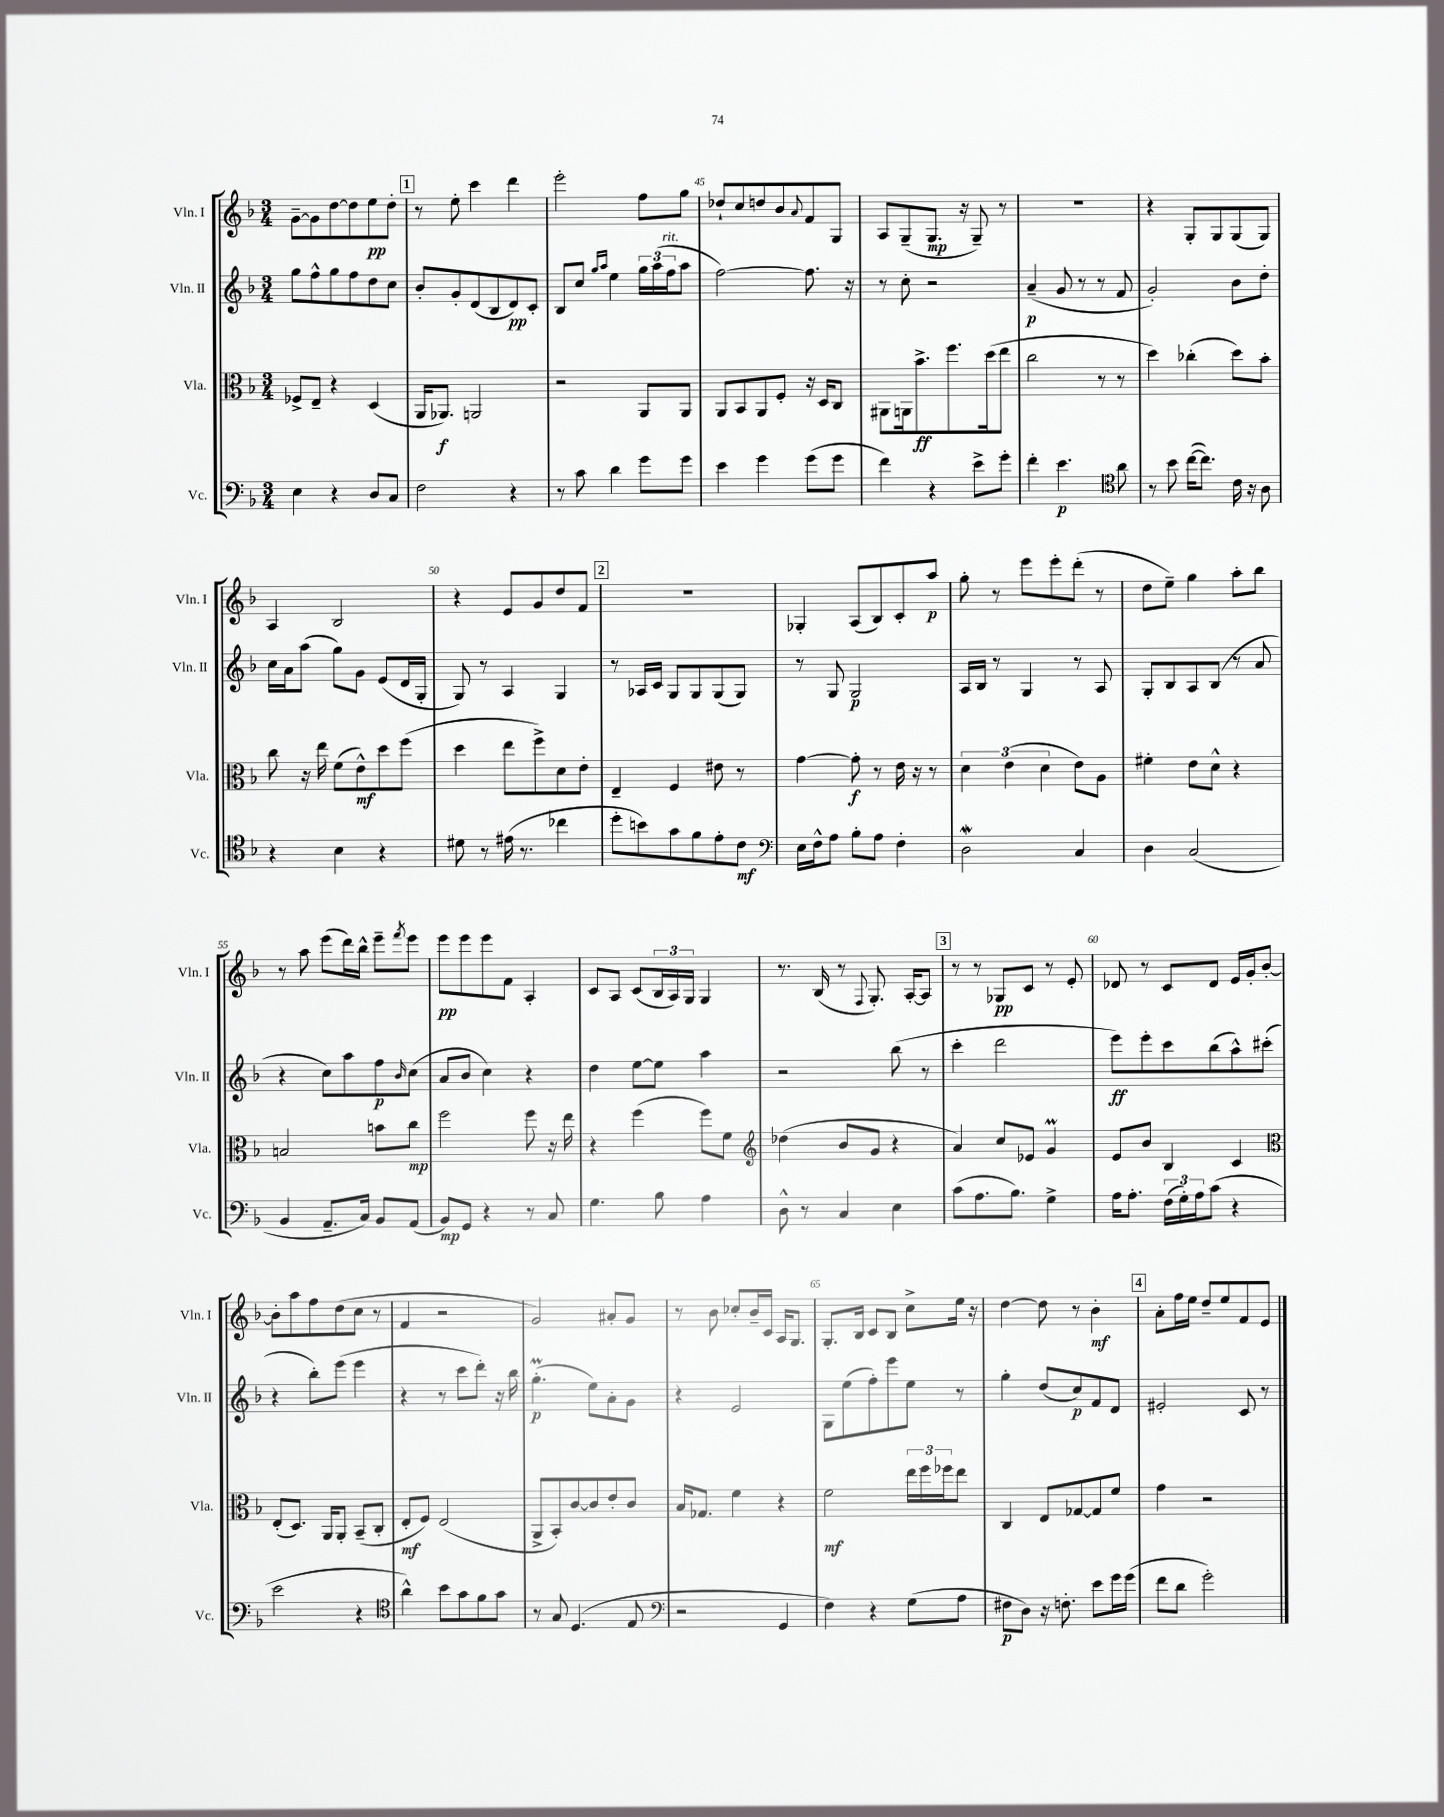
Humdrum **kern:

**kern	**dynam	**kern	**dynam	**kern	**dynam	**kern	**dynam
*part4	*part4	*part3	*part3	*part2	*part2	*part1	*part1
*staff4	*staff4	*staff3	*staff3	*staff2	*staff2	*staff1	*staff1
*I"Vc.	*	*I"Vla.	*	*I"Vln. II	*	*I"Vln. I	*
*I'Vc.	*	*I'Vla.	*	*I'Vln. II	*	*I'Vln. I	*
*clefF4	*	*clefC3	*	*clefG2	*	*clefG2	*
*k[b-]	*	*k[b-]	*	*k[b-]	*	*k[b-]	*
*M3/4	*	*M3/4	*	*M3/4	*	*M3/4	*
=42	=42	=42	=42	=42	=42	=42	=42
4E\	.	8F-X^/L	.	8gg\L	.	[8g~\L	.
.	.	8E~/J	.	8ff^^\	.	8g\]	.
4r	.	4r	.	8gg\	.	[8dd\	.
.	.	.	.	8ff\	.	8dd\]	.
8D/L	.	(4D/	.	8dd\	.	8ee\	pp
8C/J	.	.	.	8cc\J	.	8dd'\J	.
!!LO:REH:place=s1:t=1
=43	=43	=43	=43	=43	=43	=43	=43
2F\	.	16AA/KL	.	8b-'/L	.	8r	.
.	.	8.AA-X/J)	f	.	.	.	.
.	.	.	.	8g'/	.	8ee'\	.
.	.	2AAn/	.	(8d/	.	4ccc\	.
.	.	.	.	8B-/	.	.	.
4r	.	.	.	8d/)	pp	4ddd\	.
.	.	.	.	8c'/J	.	.	.
=44	=44	=44	=44	=44	=44	=44	=44
8r	.	2r	.	8B-/L	.	2eee'\	.
8c\	.	.	.	8cc/J	.	.	.
.	.	.	.	16qqgg/LL	.	.	.
.	.	.	.	16qqaa/JJ	.	.	.
4d\	.	.	.	4ee\	.	.	.
8g\L	.	8AA/L	.	24gg\LL	.	8ff\L	.
.	.	.	.	(24aa\	.	.	.
!	!	!	!	!LO:TX:a:i:t=rit.	!	!	!
.	.	.	.	24ff\J	.	.	.
8g\J	.	8AA/J	.	8aa\J	.	8gg\J	.
=45	=45	=45	=45	=45	=45	=45	=45
4e\	.	8AA/L	.	[2ff\)	.	8dd-X`/L	.
.	.	8BB-/	.	.	.	8cc/	.
4g\	.	8AA/	.	.	.	8ddn/	.
.	.	8F'/J	.	.	.	8b-/	.
.	.	.	.	.	.	8qqa/	.
(8g\L	.	16r	.	8.ff\]	.	8f/	.
.	.	16D/KL	.	.	.	.	.
8g\J	.	8C/J	.	.	.	8G/J	.
.	.	.	.	16r	.	.	.
=46	=46	=46	=46	=46	=46	=46	=46
4f\)	.	8AA#X\L	.	8r	.	8A/L	.
.	.	16AAn\k	.	8cc'\	.	(8G~/	.
.	.	8.b-^\	ff	.	.	.	.
4r	.	.	.	2r	.	8.G/J	mp
.	.	8.ff\	.	.	.	.	.
.	.	.	.	.	.	16r	.
8e^\L	.	.	.	.	.	8G~/)	.
.	.	(16dd\k	.	.	.	.	.
8g'\J	.	8ee\J	.	.	.	8r	.
=47	=47	=47	=47	=47	=47	=47	=47
4f'\	.	2cc\	.	(4a~/	p	2.r	.
4.e\	p	.	.	8g/	.	.	.
.	.	.	.	8r	.	.	.
.	.	8r	.	8r	.	.	.
*clefC4	*	*	*	*	*	*	*
8a\	.	8r	.	8f/	.	.	.
=48	=48	=48	=48	=48	=48	=48	=48
8r	.	4dd\)	.	2g'/)	.	4r	.
8b-\	.	.	.	.	.	.	.
([16cc\KL	.	(4cc-X'\	.	.	.	8G'/L	.
8.cc\J])	.	.	.	.	.	.	.
.	.	.	.	.	.	8G/	.
16c\	.	8dd\L)	.	8b-\L	.	(8G/	.
16r	.	.	.	.	.	.	.
8A\	.	8b-'\J	.	8dd'\J	.	8G/J)	.
!!LO:LB:g=z
=49	=49	=49	=49	=49	=49	=49	=49
4r	.	8cc\	.	16cc\LL	.	4A/	.
.	.	.	.	16a\J	.	.	.
.	.	16r	.	(8aa\J	.	.	.
.	.	16ee\	.	.	.	.	.
4B-\	.	(8f\L	.	8gg\L)	.	2B-/	.
.	.	8e^^\)	mf	8g\J	.	.	.
4r	.	8dd\	.	(8e/L	.	.	.
.	.	(8ff\J	.	16d/L	.	.	.
.	.	.	.	16G'/JJ	.	.	.
=50	=50	=50	=50	=50	=50	=50	=50
8d#X\	.	4dd\	.	8G/)	.	4r	.
8r	.	.	.	8r	.	.	.
(16e#X\	.	8ee\L	.	4A/	.	8e/L	.
8.r	.	.	.	.	.	.	.
.	.	8ff^\)	.	.	.	8g/	.
4cc-X\	.	8d\	.	4G/	.	8dd/	.
.	.	8e'\J	.	.	.	8f/J	.
!!LO:REH:place=s1:t=2
=51	=51	=51	=51	=51	=51	=51	=51
8dd'\L	.	4E~/	.	8r	.	2.r	.
8bn\)	.	.	.	16A-X/LL	.	.	.
.	.	.	.	16c/JJ	.	.	.
8g\	.	4F/	.	8G/L	.	.	.
8f\	.	.	.	8G/	.	.	.
8e'\	.	8e#X\	.	(8G/	.	.	.
8c\J	mf	8r	.	8G/J)	.	.	.
=52	=52	=52	=52	=52	=52	=52	=52
*clefF4	*	*	*	*	*	*	*
16E\LL	.	[4g\	.	8r	.	4G-X'/	.
16F^^\J	.	.	.	.	.	.	.
8A\J	.	.	.	8G/	.	.	.
8B-'\L	.	8g'\]	f	2G/	p	(8A/L	.
8A\J	.	8r	.	.	.	8B-/)	.
4F'\	.	16e\	.	.	.	8c'/	.
.	.	16r	.	.	.	.	.
.	.	8r	.	.	.	8aa/J	p
=53	=53	=53	=53	=53	=53	=53	=53
2DW\	.	6d\	.	16A/LL	.	8gg'\	.
.	.	.	.	16B-/JJ	.	.	.
.	.	.	.	8r	.	8r	.
.	.	(6e\	.	.	.	.	.
.	.	.	.	4G/	.	8eee\L	.
.	.	6d\	.	.	.	.	.
.	.	.	.	.	.	8eee'\	.
4C/	.	8e\L)	.	8r	.	(8ddd'\J	.
.	.	8A\J	.	8A/	.	8r	.
=54	=54	=54	=54	=54	=54	=54	=54
4D\	.	4f#X'\	.	8G'/L	.	8dd\L	.
.	.	.	.	8B-/	.	8ee~\J)	.
(2C/	.	8e\L	.	8A/	.	4gg\	.
.	.	8d^^\J	.	(8B-/J	.	.	.
.	.	4r	.	8r	.	8aa'\L	.
.	.	.	.	8a/	.	8bb-\J	.
!!LO:LB:g=z
=55	=55	=55	=55	=55	=55	=55	=55
4BB-/	.	2Bn/	.	4r	.	8r	.
.	.	.	.	.	.	8aa\	.
8.AA~/L	.	.	.	8cc\L)	.	(8eee\L	.
.	.	.	.	8aa\	.	16ddd\L)	.
16C/Jk)	.	.	.	.	.	16bb-^^\JJ	.
8BB-/L	.	8bn\L	.	8ff\	p	8eee~\L	.
.	.	.	.	16qqb-/	.	8qfff/	.
(8AA/J	.	8cc\J	mp	(8cc\J	.	8eee\J	.
=56	=56	=56	=56	=56	=56	=56	=56
8BB-/L)	mp	2ff\	.	8a/L	.	8eee\L	pp
8GG/J	.	.	.	8b-/J	.	8eee\	.
4r	.	.	.	4cc\)	.	8eee\	.
.	.	.	.	.	.	8f\J	.
8r	.	8ff\	.	4r	.	4A'/	.
8C/	.	16r	.	.	.	.	.
.	.	16ee\	.	.	.	.	.
=57	=57	=57	=57	=57	=57	=57	=57
4.G\	.	4r	.	4dd\	.	8c/L	.
.	.	.	.	.	.	8A/J	.
.	.	(4ff\	.	[8ee\L	.	(8c/L	.
8B-\	.	.	.	8ee\J]	.	24B-/L	.
.	.	.	.	.	.	24A/)	.
.	.	.	.	.	.	24G/JJ	.
4A\	.	8ff\L)	.	4aa\	.	4G/	.
.	.	8f\J	.	.	.	.	.
=58	=58	=58	=58	=58	=58	=58	=58
*	*	*clefG2	*	*	*	*	*
8D^^\	.	(4dd-X\	.	2r	.	8.r	.
8r	.	.	.	.	.	.	.
.	.	.	.	.	.	(16B-/	.
4C/	.	8b-/L	.	.	.	8r	.
.	.	.	.	.	.	8qqF/	.
.	.	8g/J	.	.	.	8.G'/)	.
4E\	.	4r	.	(8bb-\	.	.	.
.	.	.	.	.	.	[16A'/KL	.
.	.	.	.	8r	.	8A/J]	.
!!LO:REH:place=s1:t=3
=59	=59	=59	=59	=59	=59	=59	=59
(8c\L	.	4a/)	.	4ccc'\	.	8r	.
8.A\	.	.	.	.	.	8r	.
.	.	8cc/L	.	2ddd\	.	8G-X/L	pp
8.B-\J)	.	.	.	.	.	.	.
.	.	8e-X/J	.	.	.	8c/J	.
4G^\	.	4gM/	.	.	.	8r	.
.	.	.	.	.	.	8e'/	.
=60	=60	=60	=60	=60	=60	=60	=60
16A\KL	.	8e/L	.	8eee\L)	ff	8d-X/	.
8.A'\J	.	.	.	.	.	.	.
.	.	8b-/J	.	8eee'\	.	8r	.
(24F\LL	.	4B-/	.	8ccc\	.	8c/L	.
24G'\)	.	.	.	.	.	.	.
24A\J	.	.	.	.	.	.	.
(8c\J	.	.	.	(8bb-\	.	8d-/J	.
4r	.	4c/	.	8aa^^\)	.	16e/LL	.
.	.	.	.	.	.	16g'/J	.
.	.	.	.	(8ccc#X'\J	.	[8b-'/J	.
!!LO:LB:g=z
=61	=61	=61	=61	=61	=61	=61	=61
*	*	*clefC3	*	*	*	*	*
2e\	.	(8E'/L	.	4r	.	8b-'\L]	.
.	.	8.D/J)	.	.	.	8aa\	.
.	.	.	.	8bb-'\L)	.	8ff\	.
.	.	16AA/KL	.	.	.	.	.
.	.	8AA'/J	.	(8eee\J	.	(8dd\	.
4r	.	(8BB-~/L	.	4eee\	.	8cc\J	.
.	.	8C'/J	.	.	.	8r	.
=62	=62	=62	=62	=62	=62	=62	=62
*clefC4	*	*	*	*	*	*	*
4a^^\)	.	8E'/L	mf	4r	.	4f/	.
.	.	8F/J)	.	.	.	.	.
8b-\L	.	(2E/	.	8r	.	2r	.
8g\	.	.	.	8ccc\L	.	.	.
8f\	.	.	.	8ddd'\J)	.	.	.
8g\J	.	.	.	16r	.	.	.
.	.	.	.	16bb-\	.	.	.
=63	=63	=63	=63	=63	=63	=63	=63
8r	.	8AA^/L	.	(4.ggM'\	p	2g/)	.
8G/	.	8BB-'/)	.	.	.	.	.
(4.D/	.	[8c/	.	.	.	.	.
.	.	8c/]	.	8ee\L)	.	.	.
.	.	8e'/	.	8a'\	.	8a#X'/L	.
8E/	.	8c/J	.	8g\J	.	8g/J	.
=64	=64	=64	=64	=64	=64	=64	=64
*clefF4	*	*	*	*	*	*	*
2r	.	16B-/KL	.	4r	.	8r	.
.	.	8.G-X/J	.	.	.	.	.
.	.	.	.	.	.	8b-\	.
.	.	4f\	.	2e/	.	8cc-X'/L	.
.	.	.	.	.	.	16b-~/L	.
.	.	.	.	.	.	16c/JJ	.
4GG/	.	4r	.	.	.	16A/KL	.
.	.	.	.	.	.	8.G/J	.
=65	=65	=65	=65	=65	=65	=65	=65
4F\)	.	2f\	mf	8G\L	.	8.G'/L	.
.	.	.	.	(8ee\	.	.	.
.	.	.	.	.	.	16B-/Jk	.
4r	.	.	.	8ff'\)	.	8c/L	.
.	.	.	.	8eee\	.	8B-/J	.
(8G\L	.	24ee\LL	.	8ee\J	.	8cc^\L	.
.	.	24ff\	.	.	.	.	.
.	.	24ff-X\J	.	.	.	.	.
8A\J	.	8ee\J	.	8r	.	16ee\Jk	.
.	.	.	.	.	.	16r	.
=66	=66	=66	=66	=66	=66	=66	=66
8F#X\L	p	4C/	.	4gg'\	.	[4dd\	.
8D\J)	.	.	.	.	.	.	.
16r	.	8E/L	.	(8dd/L	.	8dd\]	.
8.Fn'\	.	.	.	.	.	.	.
.	.	[8G-X/	.	8cc/)	p	8r	.
8e\L	.	8G-/]	.	8f/	.	4b-'\	mf
16g\L	.	8f/J	.	8d/J	.	.	.
(16g\JJ	.	.	.	.	.	.	.
!!LO:REH:place=s1:t=4
=67	=67	=67	=67	=67	=67	=67	=67
8f\L	.	4g\	.	2e#X'/	.	8a'\L	.
8d\J	.	.	.	.	.	16ff\L	.
.	.	.	.	.	.	16ee\JJ	.
2g'\)	.	2r	.	.	.	8dd~/L	.
.	.	.	.	.	.	8ee/	.
.	.	.	.	8c/	.	8f/	.
.	.	.	.	8r	.	8e/J	.
==	==	==	==	==	==	==	==
*-	*-	*-	*-	*-	*-	*-	*-
